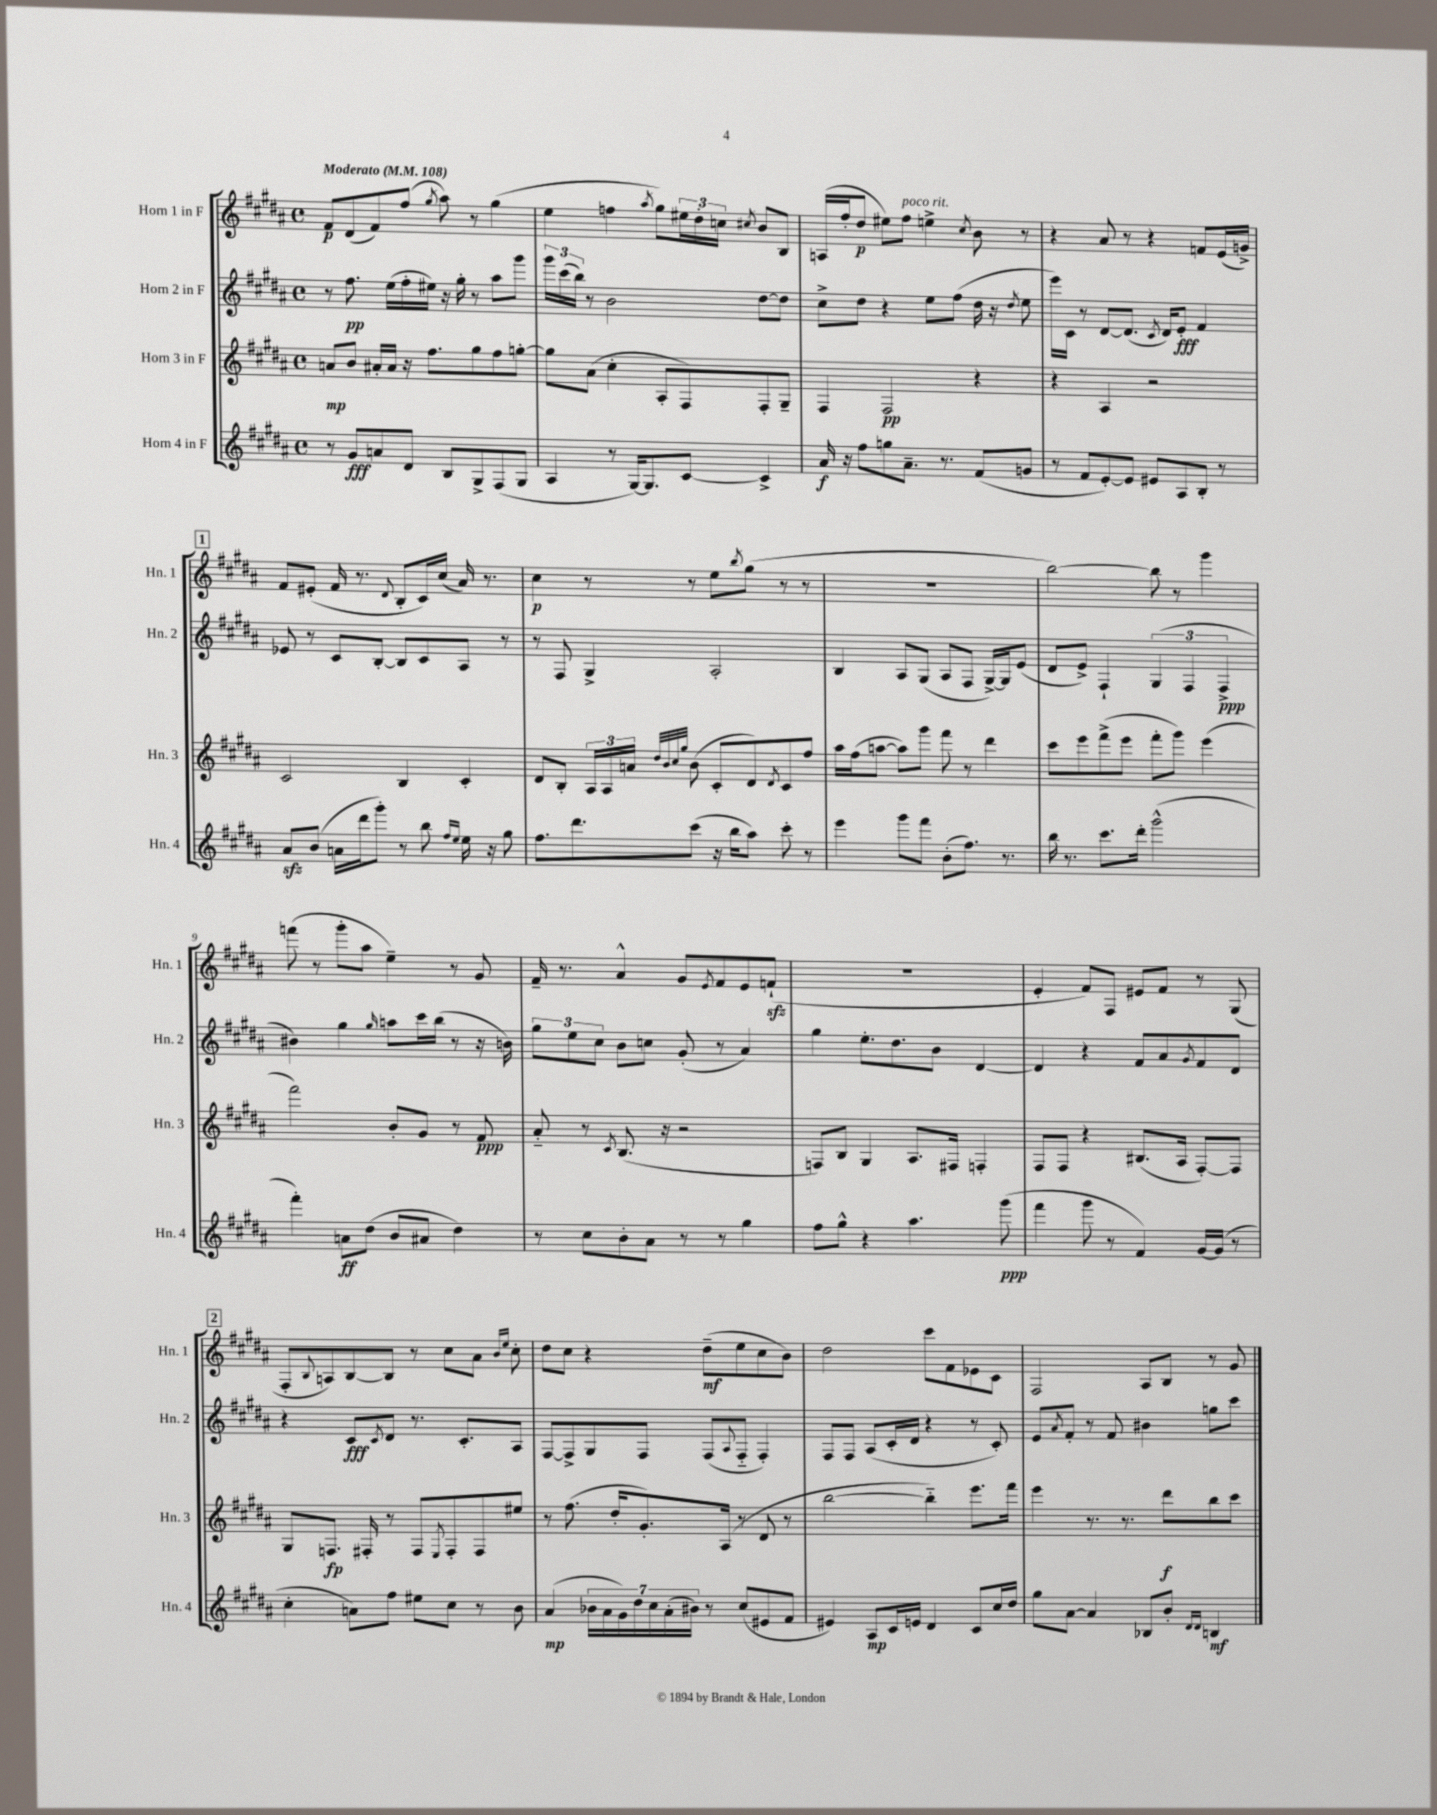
<<
\new StaffGroup <<
\new Staff = "s0" \with { instrumentName = "Horn 1 in F" shortInstrumentName = "Hn. 1" } {
    \clef treble \key b \major \defaultTimeSignature \time 4/4 \tempo "Moderato" 4 = 108
    fis'8\p dis'8( fis'8) fis''8( \acciaccatura { gis''8 } ais''8) r8 gis''4( |
    e''4 f''4 \acciaccatura { ais''8 } gis''8) \tuplet 3/2 { eis''16 dis''16-. c''16 } \acciaccatura { cis''8 } b'8 b8 |
    a16( fis''16-. dis''8\p eis''8) fis''8^\markup { \italic "poco rit." } e''4-> \acciaccatura { cis''8 } b'8 r8 |
    r4 ais'8 r8 r4 f'8 e'16( g'16->) |
    \mark \markup { \box "1" } fis'8 eis'8-.( fis'16 r8. \appoggiatura { dis'8 } b8-. cis'16) cis''16( ais'16) r8. |
    cis''4\p r8 r8 e''8 \acciaccatura { b''8 } gis''8( r8 r8 |
    R1 |
    b''2~) b''8 r8 gis'''4 |
    f'''8( r8 gis'''8-. ais''8 e''4--) r8 gis'8 |
    fis'16-- r8. ais'4-^ gis'8 \acciaccatura { e'8 } fis'8 e'8 f'8-!\sfz( |
    R1 |
    e'4-. fis'8) fis8 eis'8 fis'8 r8 gis8( |
    \mark \markup { \box "2" } fis8-. \appoggiatura { b8 } a8) b8~ b8 r8 cis''8 ais'8 \grace { b'16 e''16 } cis''8-. |
    dis''8 cis''8 r4 dis''8--\mf( e''8 cis''8 b'8) |
    dis''2 cis'''8 fis'8 ees'8 cis'8 |
    fis2 ais8 b8 r8 gis'8 \bar "|." |
}
\new Staff = "s1" \with { instrumentName = "Horn 2 in F" shortInstrumentName = "Hn. 2" } {
    \clef treble \key b \major \defaultTimeSignature \time 4/4
    r8 fis''8.\pp e''16( fis''16-. eis''16) r16 gis''16-. r8 ais''8 gis'''8 |
    \tuplet 3/2 { gis'''16 cis'''16( b''16) } r8 b'2 dis''8~ dis''8 |
    cis''8-> dis''8 r4 e''8 fis''8( dis''16 r16 \acciaccatura { dis''8 } e''8 |
    e'''16) cis'16 r8 dis'8~ dis'8.( \acciaccatura { cis'8 } dis'16) e'8-.\fff fis'4 |
    \mark \markup { \box "1" } ees'8 r8 cis'8 b8~-. b8 cis'8 ais8 r8 |
    r8 fis8 gis4-> ais2-. |
    b4 ais8 gis8( ais8 fis8 gis16~->) gis16 e'8( |
    dis'8 e'8->) fis4-! \tuplet 3/2 { gis4( fis4 fis4->\ppp } |
    bis'4) gis''4 \grace { gis''16 } a''8 cis'''16 b''16( r8 r16 b'16) |
    \tuplet 3/2 { gis''8 e''8 cis''8 } b'8 c''8 gis'8-.( r8 ais'4) |
    gis''4 e''8.-. dis''8. b'8 dis'4~ |
    dis'4 r4 fis'8 ais'8 \acciaccatura { gis'8 } fis'8 dis'8 |
    \mark \markup { \box "2" } r4 cis'8\fff \acciaccatura { cis'8 } dis'8 r8. cis'8.-. ais8 |
    fis8~ fis8-> gis8 fis8 fis8( \appoggiatura { ais8 } fis8-_ fis4-.) |
    fis8 fis8 ais8( cis'16-. dis'16 r4 r8 cis'8-.) |
    e'8 \acciaccatura { ais'8 } fis'8-. r8 fis'8 bis'4 g''8 cis'''8 \bar "|." |
}
\new Staff = "s2" \with { instrumentName = "Horn 3 in F" shortInstrumentName = "Hn. 3" } {
    \clef treble \key b \major \defaultTimeSignature \time 4/4
    a'8\mp b'8 ais'16-. ais'16 r16 fis''8. gis''8 fis''8 g''8~-. |
    g''8 ais'8( cis''4-. ais8-. fis8) fis8-. gis8-- |
    fis4 fis2\pp r4 |
    r4 ais4 r2 |
    \mark \markup { \box "1" } cis'2 b4 cis'4-. |
    dis'8 b8-. \tuplet 3/2 { ais16 ais16 a'16 } \grace { dis''32 b'32 cis''32 gis''32 } b'8( cis'8-. dis'8) \acciaccatura { dis'8 } cis'8 fis''8 |
    ais''16 fis''16( a''8~ a''8) gis'''8 fis'''8 r8 dis'''4 |
    cis'''8 e'''8 fis'''8->( e'''8 fis'''8-. gis'''8) e'''4( |
    fis'''2) b'8-. gis'8 r8 fis'8\ppp |
    ais'8-_ r8 \acciaccatura { cis'8 } b8.( r16 r2 |
    f8) b8 gis4 ais8. fis16 f4-. |
    fis8 fis8 r4 bis8.( ais16 fis8~-.) fis8 |
    \mark \markup { \box "2" } gis8 f8.\fp fis16-. r8 fis8 \acciaccatura { e8 } fis8-. fis8 eis''8 |
    r8 fis''8.( dis''16-. gis'8.-.) ais16( r8 dis'8 r8 |
    b''2~ b''4-_) e'''8. fis'''16 |
    e'''4 r8. r8. dis'''8\f b''8 cis'''8 \bar "|." |
}
\new Staff = "s3" \with { instrumentName = "Horn 4 in F" shortInstrumentName = "Hn. 4" } {
    \clef treble \key b \major \defaultTimeSignature \time 4/4
    r8 gis'8\fff a'8 dis'8 b8 gis8-> fis8( gis8 |
    ais4 r8 gis16~) gis8. cis'8~ cis'4-> |
    ais'16\f r16 fis''8 g''8 ais'8.-- r8. fis'8( g'8 |
    r8 fis'8 e'8~-.) e'8 eis'8 ais8 b8-. r8 |
    \mark \markup { \box "1" } ais'8\sfz b'8( a'16 dis'''16 gis'''8-.) r8 b''8 \grace { fis''16 e''16 } e''16 r16 gis''8 |
    fis''8. dis'''8. cis'''8( r16 b''16 ais''8) cis'''8-. r8 |
    e'''4 gis'''8 fis'''8 b'8-.( fis''8.) r8. |
    b''16 r8. cis'''8. dis'''16-. gis'''2-^( |
    fis'''4-.) a'8\ff dis''8( b'8 ais'8 dis''4) |
    r8 cis''8 b'8-. ais'8 r8 r8 gis''4 |
    fis''8 gis''8-^ r4 ais''4. gis'''8\ppp( |
    fis'''4 gis'''8 r8 fis'4) gis'16~ gis'16( r8 |
    \mark \markup { \box "2" } cis''4-. a'8) fis''8 eis''8 cis''8 r8 b'8 |
    ais'4\mp( \tuplet 7/4 { bes'16 ais'16 gis'16) dis''16 cis''16 ais'16-.( bis'16) } r8 cis''8( eis'8 fis'8 |
    eis'4) ais8\mp cis'16 e'16 dis'4 cis'8 cis''16 dis''16 |
    gis''8 ais'8~ ais'4 bes8 b'8-. \grace { dis'16 dis'16 } b4\mf \bar "|." |
}
>>
>>
